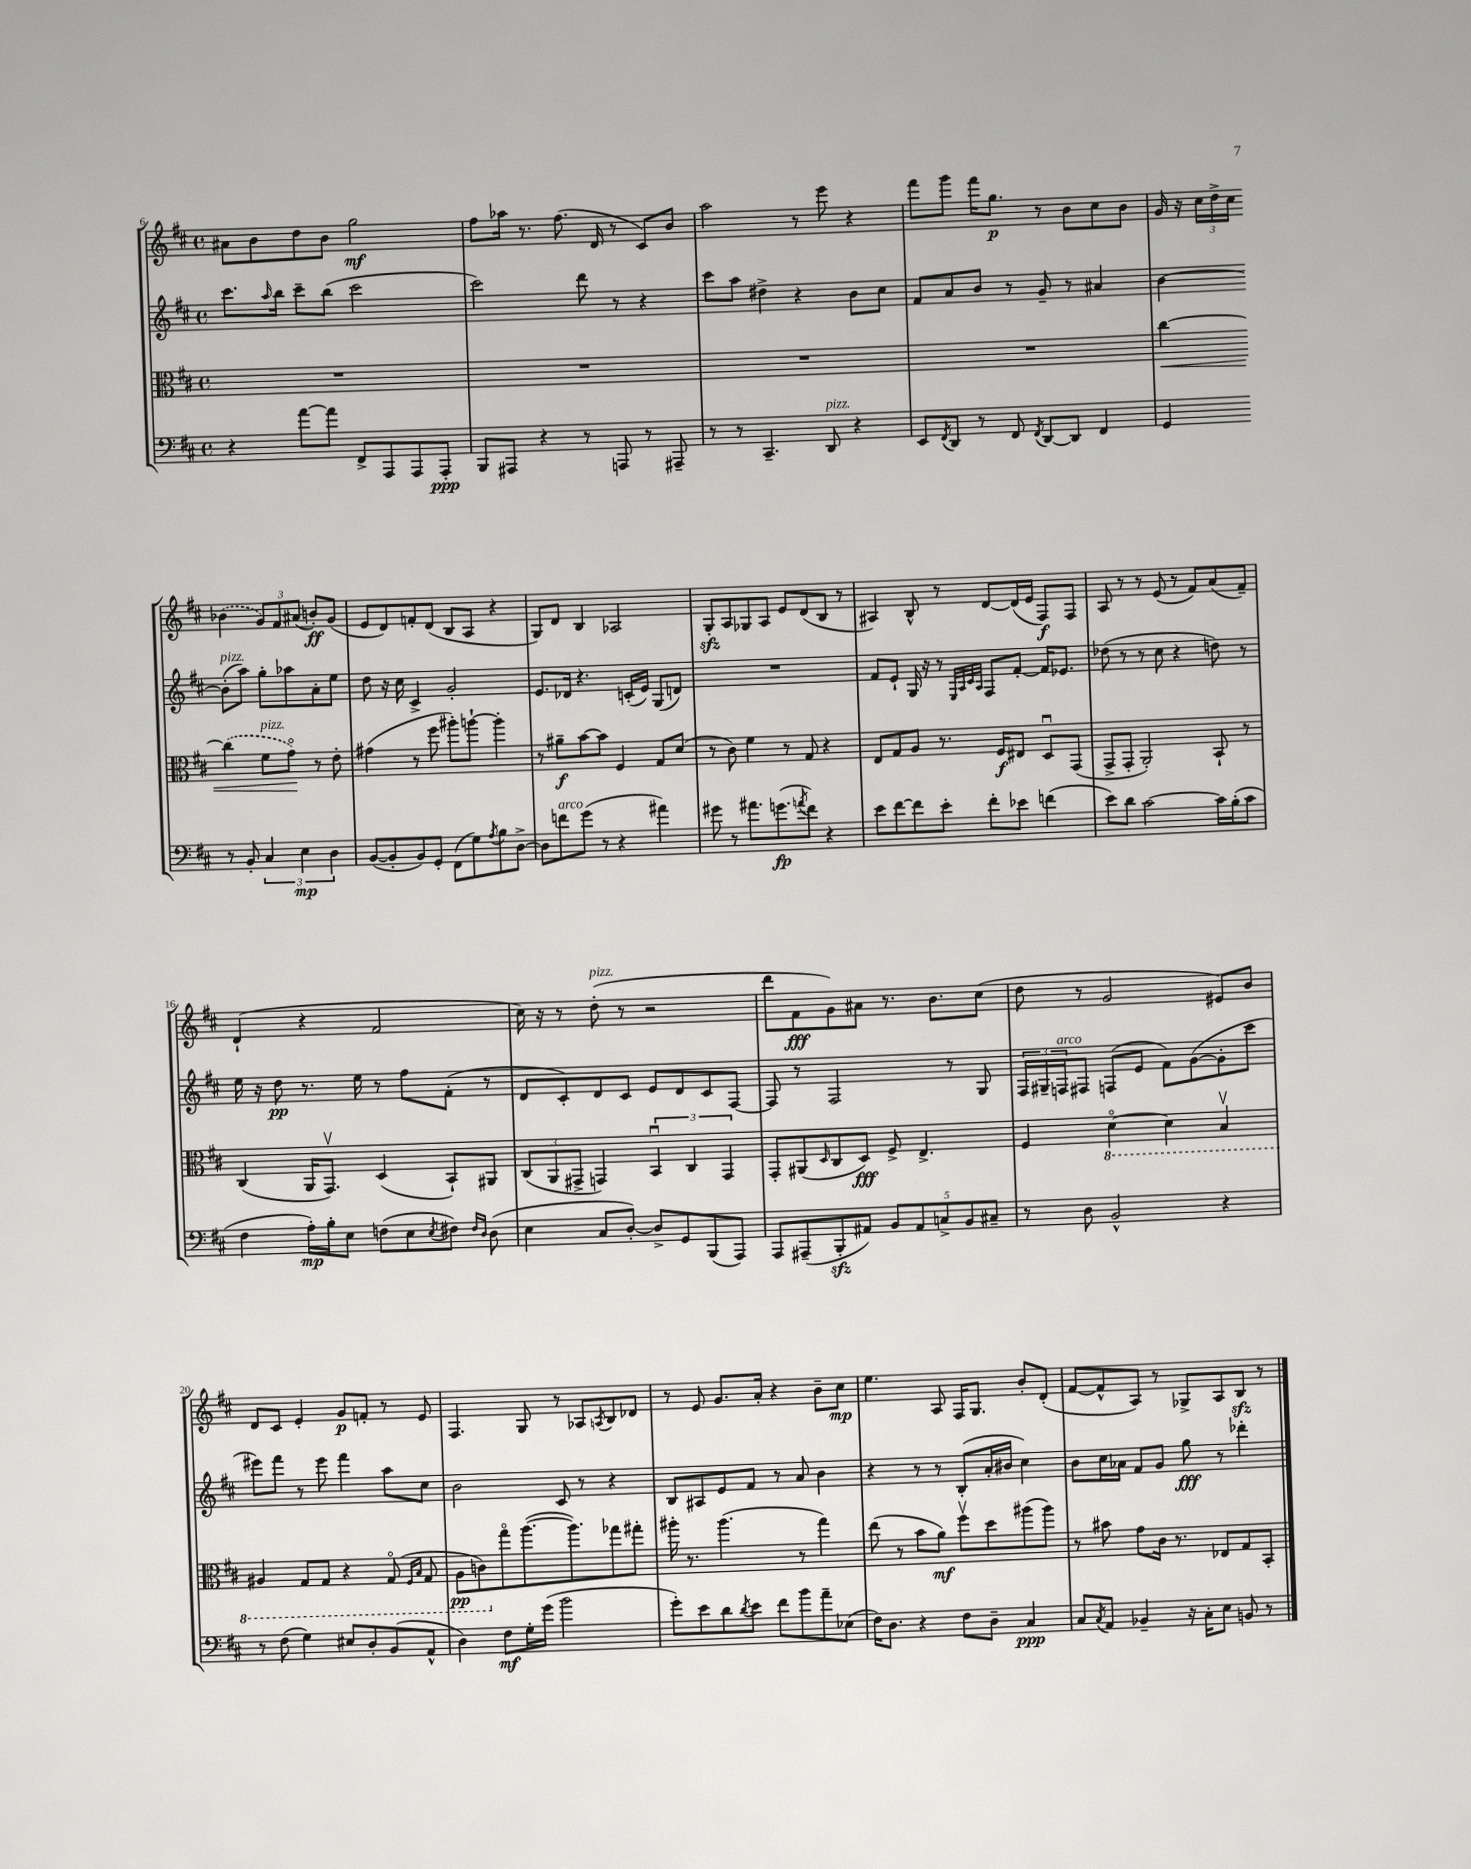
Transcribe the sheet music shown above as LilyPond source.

<<
\new StaffGroup <<
\new Staff = "s0" {
    \clef treble \key d \major \defaultTimeSignature \time 4/4
    ais'8 b'8 d''8 b'8 g''2\mf |
    fis''8 aes''16 r8. fis''8.( d'16 r8 cis'8) b'8 |
    a''2 r8 e'''8 r4 |
    fis'''8 g'''8 fis'''16 g''8.\p r8 b'8 cis''8 b'8 |
    g'16 r16 \tuplet 3/2 { cis''16 d''16-> cis''16 } \once \slurDashed bes'4( \tuplet 3/2 { g'8) fis'8 ais'8( } b'8-.\ff) g'8( |
    e'8 d'8) f'8-. d'8( b8 a8 r4 |
    g8) d'8 b4 aes2 |
    g8-.\sfz a8 ges8 a8 e'8 d'8( b8 r8 |
    ais4) b8-^ r8 d'8~ d'16( e'16 fis8\f) fis8 |
    a8 r8 r8 e'8( r8 fis'8) a'8( fis'8--) |
    d'4-!( r4 fis'2 |
    cis''16) r16 r8 d''8-.^\markup { \italic "pizz." }( r8 r2 |
    d'''8 fis'8\fff g'8) ais'8 r8. b'8. cis''8( |
    d''8 r8 g'2 eis'8) b'8 |
    d'8 cis'8 e'4-. g'8\p f'8-. r8 e'8 |
    fis4. g8 r8 aes8 \acciaccatura { a8 } b8 des'8 |
    r8 e'8 g'8. a'16-. r4 b'8-- cis''8\mp |
    e''4. a8 fis16 g8. b'8-. d'8-.( |
    fis'8~ fis'8-^ a8) r8 ges8-> a8 b8\sfz r8 \bar "|." |
}
\new Staff = "s1" {
    \clef treble \key d \major \defaultTimeSignature \time 4/4
    cis'''8. \grace { a''16 } b''16 cis'''8-- b''8( cis'''2 |
    cis'''2) d'''8 r8 r4 |
    cis'''8 a''8 dis''4-> r4 b'8 cis''8 |
    fis'8 a'8 b'8 r8 g'8-- r8 ais'4 |
    b'4~ b'8-.^\markup { \italic "pizz." }( a''8) g''8-. aes''8 a'8-. e''8 |
    d''8 r16 cis''16 cis'4-> g'2-. |
    e'8. des'16 r4. c'16-.( e'16) g8( d'8) |
    R1 |
    fis'8 e'8-! g16 r16 r8 \grace { e32 a32 cis'32 a32 } fis8 fis'8~-. fis'16 ees'8. |
    des''8( r8 r8 cis''8 r4 d''8) r8 |
    e''16 r16 d''8\pp r8. e''16 r8 fis''8 fis'8-.( r8 |
    d'8 cis'8-.) d'8 cis'8 e'8 d'8 cis'8 fis8~ |
    fis8 r8 fis2 r8 g8 |
    \tuplet 3/2 { fis16 gis16-- f16^\markup { \italic "arco" } } fis8 f8( e'8 fis'8) g'8~( g'8-. cis'''8 |
    eis'''8) fis'''8 r8 eis'''8 fis'''4 a''8 cis''8 |
    b'2 cis'8 r8 r4 |
    b8 ais8 e'8 fis'8 r8 a'8 b'4 |
    r4 r8 r8 b8-.( a'16-. bis'16 cis''4) |
    b'8 cis''16 aes'16 fis'8 g'8 g''8\fff r8 des'''4-. \bar "|." |
}
\new Staff = "s2" {
    \clef alto \key d \major \defaultTimeSignature \time 4/4
    R1 |
    R1 |
    R1 |
    R1 |
    cis''4~\< \once \slurDashed cis''4( fis'8^\markup { \italic "pizz." } g'8\flageolet\!) r8 e'8-. |
    gis'4( r8 fis''8 ais''8-.) a''8~-! a''4-. |
    r8 ais'8--\f b'8~ b'8 fis4 g8 d'8( |
    r8 cis'8) fis'4 r8 g8 r4 |
    e8 g8 a8 r8. fis16\f eis8 d8\downbow g,8( |
    g,8-> g,8-. a,2-.) b,8-! r8 |
    cis4( a,16 g,8.\upbow) d4( b,8-!) ais,8 |
    \tuplet 3/2 { cis8( a,8 gis,8-> } g,4) \tuplet 3/2 { b,4\downbow cis4 g,4 } |
    g,8-. ais,8( \grace { d16 } cis8 d8\fff) fis8-> e4.-> |
    fis4 \ottava #-1 d4~\flageolet d4 b,4\upbow |
    ais,4 g,8 g,8 r4 g,8\flageolet( \grace { fis,16 b,16 } g,8 |
    a,8\pp c8) \ottava #0 g''8\flageolet a''8.~( a''8.) ges''8 gis''8-. |
    ais''16-. r8. ais''4.( r8 g''4) |
    e''8( r8 b'8 a'8\mf) fis''8\upbow d''8 ais''8( ais''8) |
    r8 bis'8 g'8 cis'16 r8. ees8 g8 b,8-. \bar "|." |
}
\new Staff = "s3" {
    \clef bass \key d \major \defaultTimeSignature \time 4/4
    r4 a'8~ a'8 fis,8-> a,,8 a,,8 a,,8-.\ppp |
    b,,8 ais,,8 r4 r8 a,,8 r8 ais,,8-- |
    r8 r8 cis,4.-- d,8^\markup { \italic "pizz." } r4 |
    e,8 \acciaccatura { fis,8 } d,8 r8 fis,8 \acciaccatura { fis,8 } d,8~ d,8 fis,4 |
    g,4 r8 b,8-. \tuplet 3/2 { cis4 e4\mp d4 } |
    b,8~( b,8-. b,8) g,8-. fis,8( g8) \acciaccatura { a8 } b8 d8~-> |
    d8 f'8^\markup { \italic "arco" } g'8( r8 r4 ais'4) |
    gis'8 r8 ais'8. g'8.\fp( \acciaccatura { a'8 } fis'8) r4 |
    e'8 fis'8~ fis'8 e'8-. fis'8-. ees'8 f'4( |
    e'8) d'8 cis'2~ cis'16 b16-.( cis'8 |
    fis4 a16-.\mp) b16-. e8 f8( e8 \acciaccatura { e8 } fis8) \grace { fis16 d16 } d8( |
    e4 cis8 d8~-.) d8-> g,8 b,,8( a,,8) |
    a,,8 ais,,8--( b,,8-.\sfz ais,8) \tuplet 5/4 { b,8 ais,8 c8-> b,8 cis8-- } |
    r8 d8 b,2-^ r4 |
    r8 fis8( g4) eis8 d8-. b,8( a,8-^ |
    d4) fis8\mf g16-. g'16( b'2 |
    g'8-.) e'8 d'8 \acciaccatura { d'8 } e'8 fis'8 b'8 a'8-- ees8( |
    fis16) d8. r4 fis8 d8-- cis4\ppp |
    cis8 \acciaccatura { cis8 } a,8 bes,4-- r16 cis16-. e8 b,8 r8 \bar "|." |
}
>>
>>
\layout { \context { \Score currentBarNumber = #6 } }
